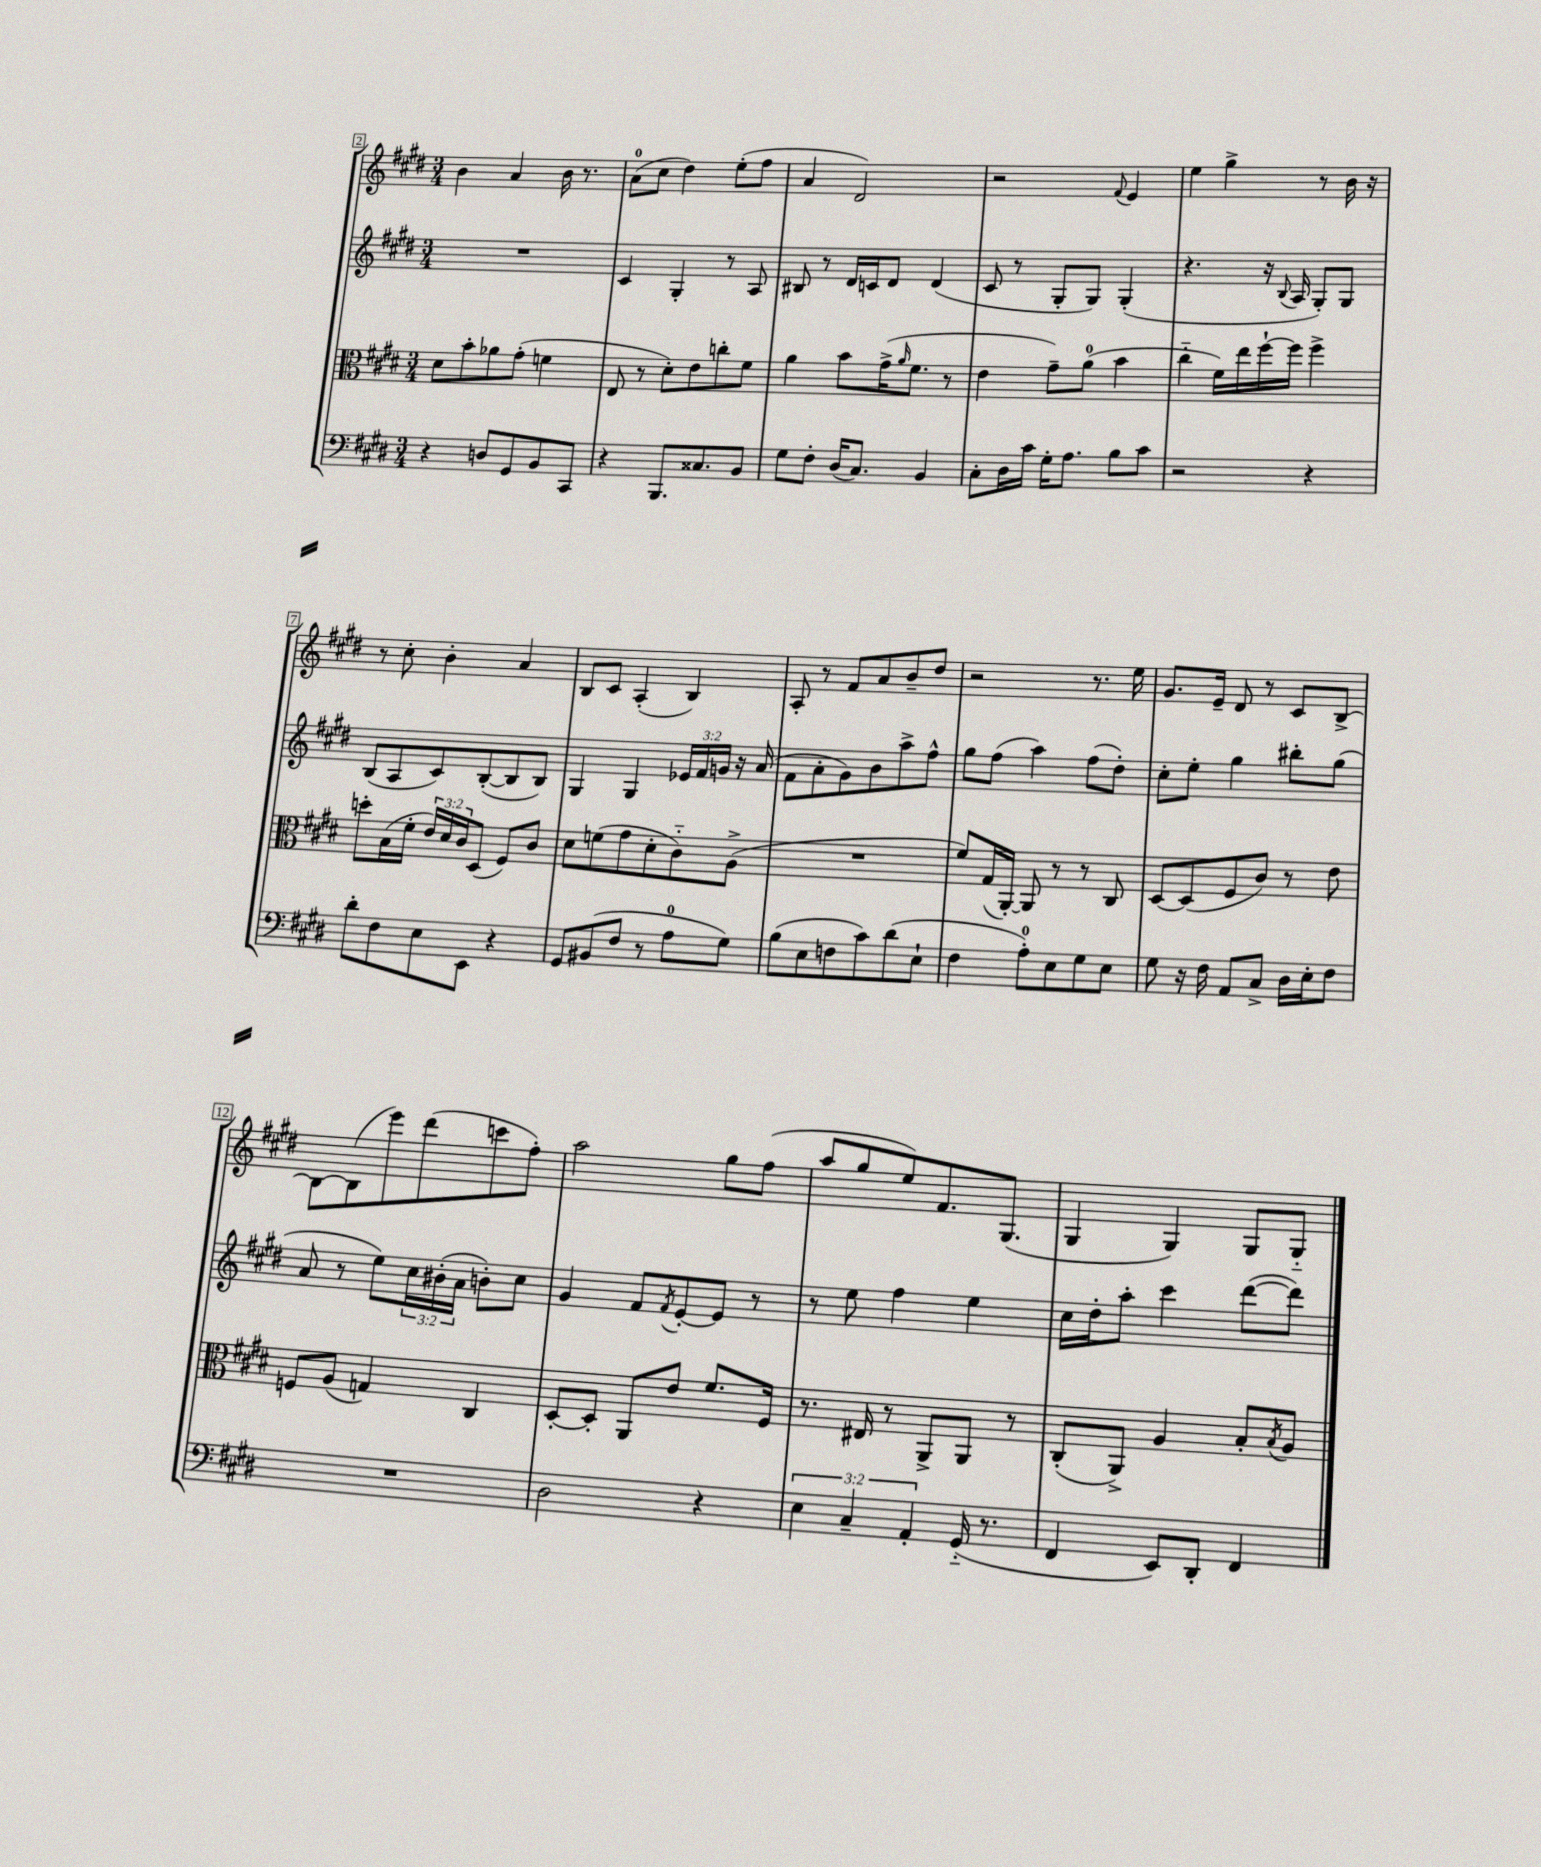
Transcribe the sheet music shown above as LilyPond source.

<<
\new StaffGroup <<
\new Staff = "s0" {
    \clef treble \key e \major \numericTimeSignature \time 3/4
    b'4 a'4 b'16 r8. |
    a'8-0( cis''8 dis''4) e''8-.( fis''8 |
    a'4 dis'2) |
    r2 \appoggiatura { fis'8 } e'4 |
    e''4 gis''4-> r8 b'16 r16 |
    r8 cis''8-. b'4-. a'4 |
    b8 cis'8 a4-.( b4) |
    a8-. r8 fis'8 a'8 b'8-- dis''8 |
    r2 r8. e''16 |
    gis'8. e'16-- dis'8 r8 cis'8 b8~-> |
    b8~ b8( e'''8) dis'''8( c'''8 fis''8-.) |
    a''2 gis''8 fis''8( |
    a''8 gis''8 e''8) fis'8. gis8.( |
    gis4 gis4) gis8 gis8-_ \bar "|." |
}
\new Staff = "s1" {
    \clef treble \key e \major \numericTimeSignature \time 3/4 \override Staff.TupletNumber.text = #tuplet-number::calc-fraction-text
    R2. |
    cis'4 gis4-. r8 a8 |
    bis8 r8 dis'16 c'16 dis'8 dis'4( |
    cis'8 r8 gis8-. gis8) gis4-.( |
    r4. r16 \appoggiatura { b8 } a16 gis8-.) gis8 |
    b8( a8 cis'8) b8~-.( b8 b8) |
    gis4 gis4 \tuplet 3/2 { ees'16 fis'16 g'16 } r16 a'16( |
    fis'8 a'8-. gis'8) b'8 a''8-> fis''8-^ |
    gis''8 fis''8( a''4) fis''8( dis''8-.) |
    cis''8-. e''8-. gis''4 bis''8-. gis''8( |
    a'8 r8 e''8) \tuplet 3/2 { cis''16 bis'16-.( a'16 } b'8-.) cis''8 |
    gis'4 fis'8 \acciaccatura { fis'8 } e'8~-. e'8 r8 |
    r8 e''8 fis''4 e''4 |
    cis''16 dis''16-. a''8-. cis'''4 dis'''8~( dis'''8) \bar "|." |
}
\new Staff = "s2" {
    \clef alto \key e \major \numericTimeSignature \time 3/4 \override Staff.TupletNumber.text = #tuplet-number::calc-fraction-text
    dis'8 b'8-. aes'8 gis'8-.( f'4 |
    e8 r8 dis'8-.) e'8 c''8-. fis'8 |
    a'4 b'8 gis'16->( \grace { a'16 } fis'8. r8 |
    e'4 gis'8--) a'8-0( b'4 |
    cis''4-_ fis'16) e''16 fis''16~-! fis''16 fis''4-> |
    d''8-. b16( fis'16-. \tuplet 3/2 { e'16) dis'16 cis'16 } dis8( fis8) cis'8 |
    dis'8 f'8( gis'8 dis'8-. cis'8-_) a8->( |
    R2. |
    fis'8) gis16( a,16~-.) a,8 r8 r8 cis8 |
    dis8~ dis8( fis8 cis'8) r8 e'8 |
    f8 a8( g4) cis4 |
    dis8~-. dis8-. a,8 e'8 fis'8. fis16 |
    r8. eis16 r8 a,8-> a,8 r8 |
    cis8-.( a,8->) a4 b8-. \acciaccatura { b8 } a8 \bar "|." |
}
\new Staff = "s3" {
    \clef bass \key e \major \numericTimeSignature \time 3/4 \override Staff.TupletNumber.text = #tuplet-number::calc-fraction-text
    r4 d8 gis,8 b,8 cis,8 |
    r4 b,,8. cisis8. b,8 |
    gis8 fis8-. dis16( cis8.) b,4 |
    cis8-. dis16 cis'16 gis16-. a8. b8 cis'8 |
    r2 r4 |
    dis'8-. fis8 e8 e,8 r4 |
    gis,8 bis,8( fis8 r8 a8-0 gis8) |
    b8( e8 f8 cis'8) dis'8( e8-! |
    fis4 a8-0-.) e8 gis8 e8 |
    gis8 r16 fis16 a,8 cis8-> dis16 e16-. fis8 |
    R2. |
    dis2 r4 |
    \tuplet 3/2 { e4 cis4-- a,4-. } gis,16-_( r8. |
    fis,4 e,8) dis,8-. fis,4 \bar "|." |
}
>>
>>
\layout { \context { \Score currentBarNumber = #2 \override BarNumber.stencil = #(make-stencil-boxer 0.1 0.3 ly:text-interface::print) } }
